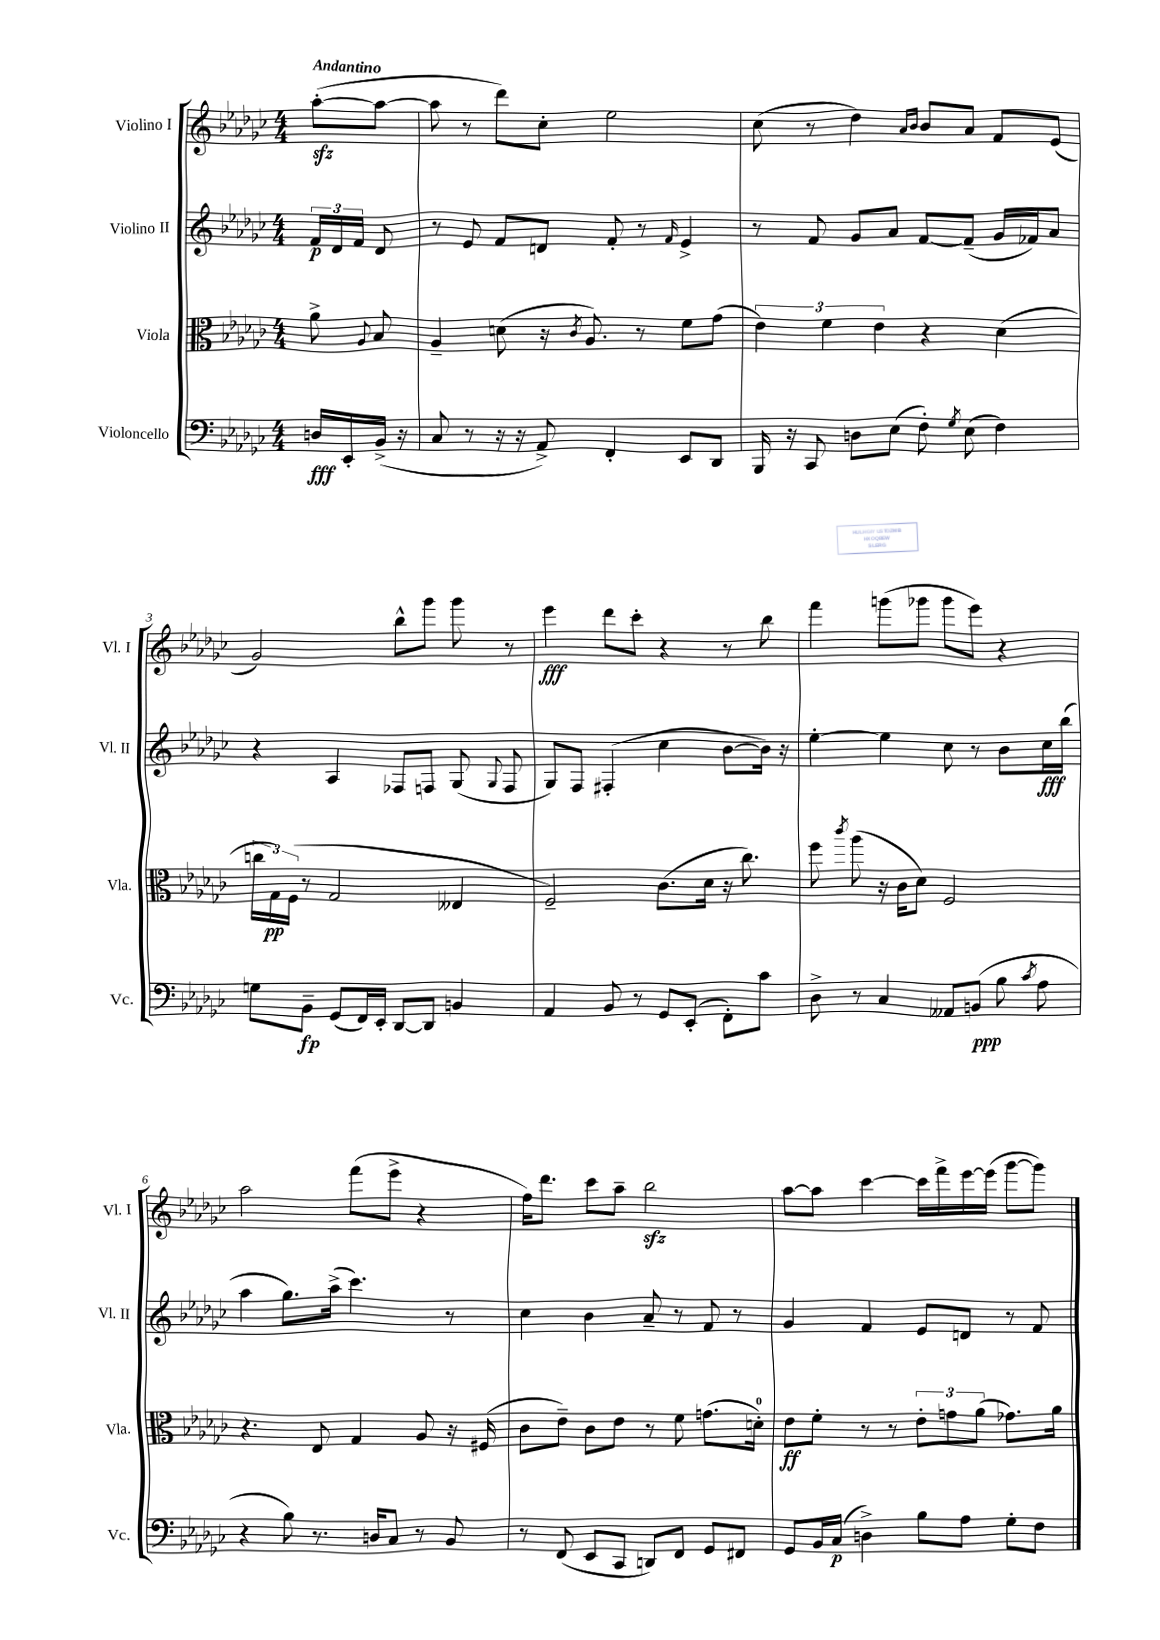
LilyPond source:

<<
\new StaffGroup <<
\new Staff = "s0" \with { instrumentName = "Violino I" shortInstrumentName = "Vl. I" } {
    \clef treble \key ges \major \numericTimeSignature \time 4/4 \partial 4 \tempo "Andantino"
    \autoBeamOff aes''8[~-.\sfz( aes''8]~ |
    aes''8 r8 des'''8[) ces''8]-. ees''2 |
    ces''8( r8 des''4) \grace { aes'16[ bes'16] } bes'8[ aes'8] f'8[ ees'8]( |
    ges'2) bes''8[-^ ges'''8] ges'''8 r8 |
    ees'''4\fff des'''8[ ces'''8]-. r4 r8 bes''8 |
    f'''4 g'''8[( ges'''8] ges'''8[ ees'''8]) r4 |
    aes''2 f'''8[( ees'''8]-> r4 |
    f''16[) des'''8.] ces'''8[ aes''8]-- bes''2\sfz |
    aes''8[~ aes''8] ces'''4~ ces'''16[ f'''16-> ees'''16~ ees'''16]( ges'''8[~ ges'''8]) \bar "|." |
}
\new Staff = "s1" \with { instrumentName = "Violino II" shortInstrumentName = "Vl. II" } {
    \clef treble \key ges \major \numericTimeSignature \time 4/4 \partial 4
    \autoBeamOff \tuplet 3/2 { f'16[\p des'16 f'16] } des'8 |
    r8 ees'8 f'8[ d'8] f'8-. r8 \grace { f'16 } ees'4-> |
    r8 f'8 ges'8[ aes'8] f'8[~ f'8]--( ges'16[ fes'16) aes'8] |
    r4 aes4 fes8[ f8] ges8( \appoggiatura { ges8 } f8 |
    ges8[) f8] fis4-.( ces''4 bes'8[~ bes'16]) r16 |
    ees''4~-. ees''4 ces''8 r8 bes'8[ ces''16\fff bes''16]( |
    aes''4 ges''8.[) aes''16]->( ces'''4.) r8 |
    ces''4 bes'4 aes'8-- r8 f'8 r8 |
    ges'4 f'4 ees'8[ d'8] r8 f'8 \bar "|." |
}
\new Staff = "s2" \with { instrumentName = "Viola" shortInstrumentName = "Vla." } {
    \clef alto \key ges \major \numericTimeSignature \time 4/4 \partial 4
    \autoBeamOff aes'8-> \appoggiatura { aes8 } bes8 |
    aes4-- d'8( r16 \acciaccatura { ces'8 } aes8.) r8 f'8[ ges'8]( |
    \tuplet 3/2 { ees'4) f'4 ees'4 } r4 des'4( |
    \tuplet 3/2 { c''16[ ges16\pp) f16]( } r8 ges2 eeses4 |
    f2--) ces'8.[( des'16] r16 ces''8.) |
    f''8 \acciaccatura { ces'''8 } aes''8( r16 ces'16[ des'8]) f2 |
    r4. ees8 ges4 aes8 r16 fis16( |
    ces'8[ ees'8]--) ces'8[ ees'8] r8 f'8 g'8.[( d'16]-0-.) |
    ees'8[\ff f'8]-. r8 r8 \tuplet 3/2 { ees'8[-. g'8 aes'8]( } ges'8.[) aes'16] \bar "|." |
}
\new Staff = "s3" \with { instrumentName = "Violoncello" shortInstrumentName = "Vc." } {
    \clef bass \key ges \major \numericTimeSignature \time 4/4 \partial 4
    \autoBeamOff d16[\fff ees,16-. bes,16]->( r16 |
    ces8 r8 r16 r16 aes,8->) f,4-. ees,8[ des,8] |
    bes,,16 r16 ces,8 d8[ ees8]( f8-.) \acciaccatura { ges8 } ees8( f4) |
    g8[ bes,8]--\fp ges,8[( f,16) ees,16]-. des,8[~ des,8] b,4 |
    aes,4 bes,8 r8 ges,8[ ees,8]-.( f,8[-.) ces'8] |
    des8-> r8 ces4 aeses,8[ b,8]\ppp( bes8 \acciaccatura { ces'8 } aes8 |
    r4 bes8) r8. d16[ ces8] r8 bes,8 |
    r8 f,8( ees,8[ ces,8] d,8[) f,8] ges,8[ fis,8] |
    ges,8[ bes,16 ces16]\p( d4->) bes8[ aes8] ges8[-. f8] \bar "|." |
}
>>
>>
